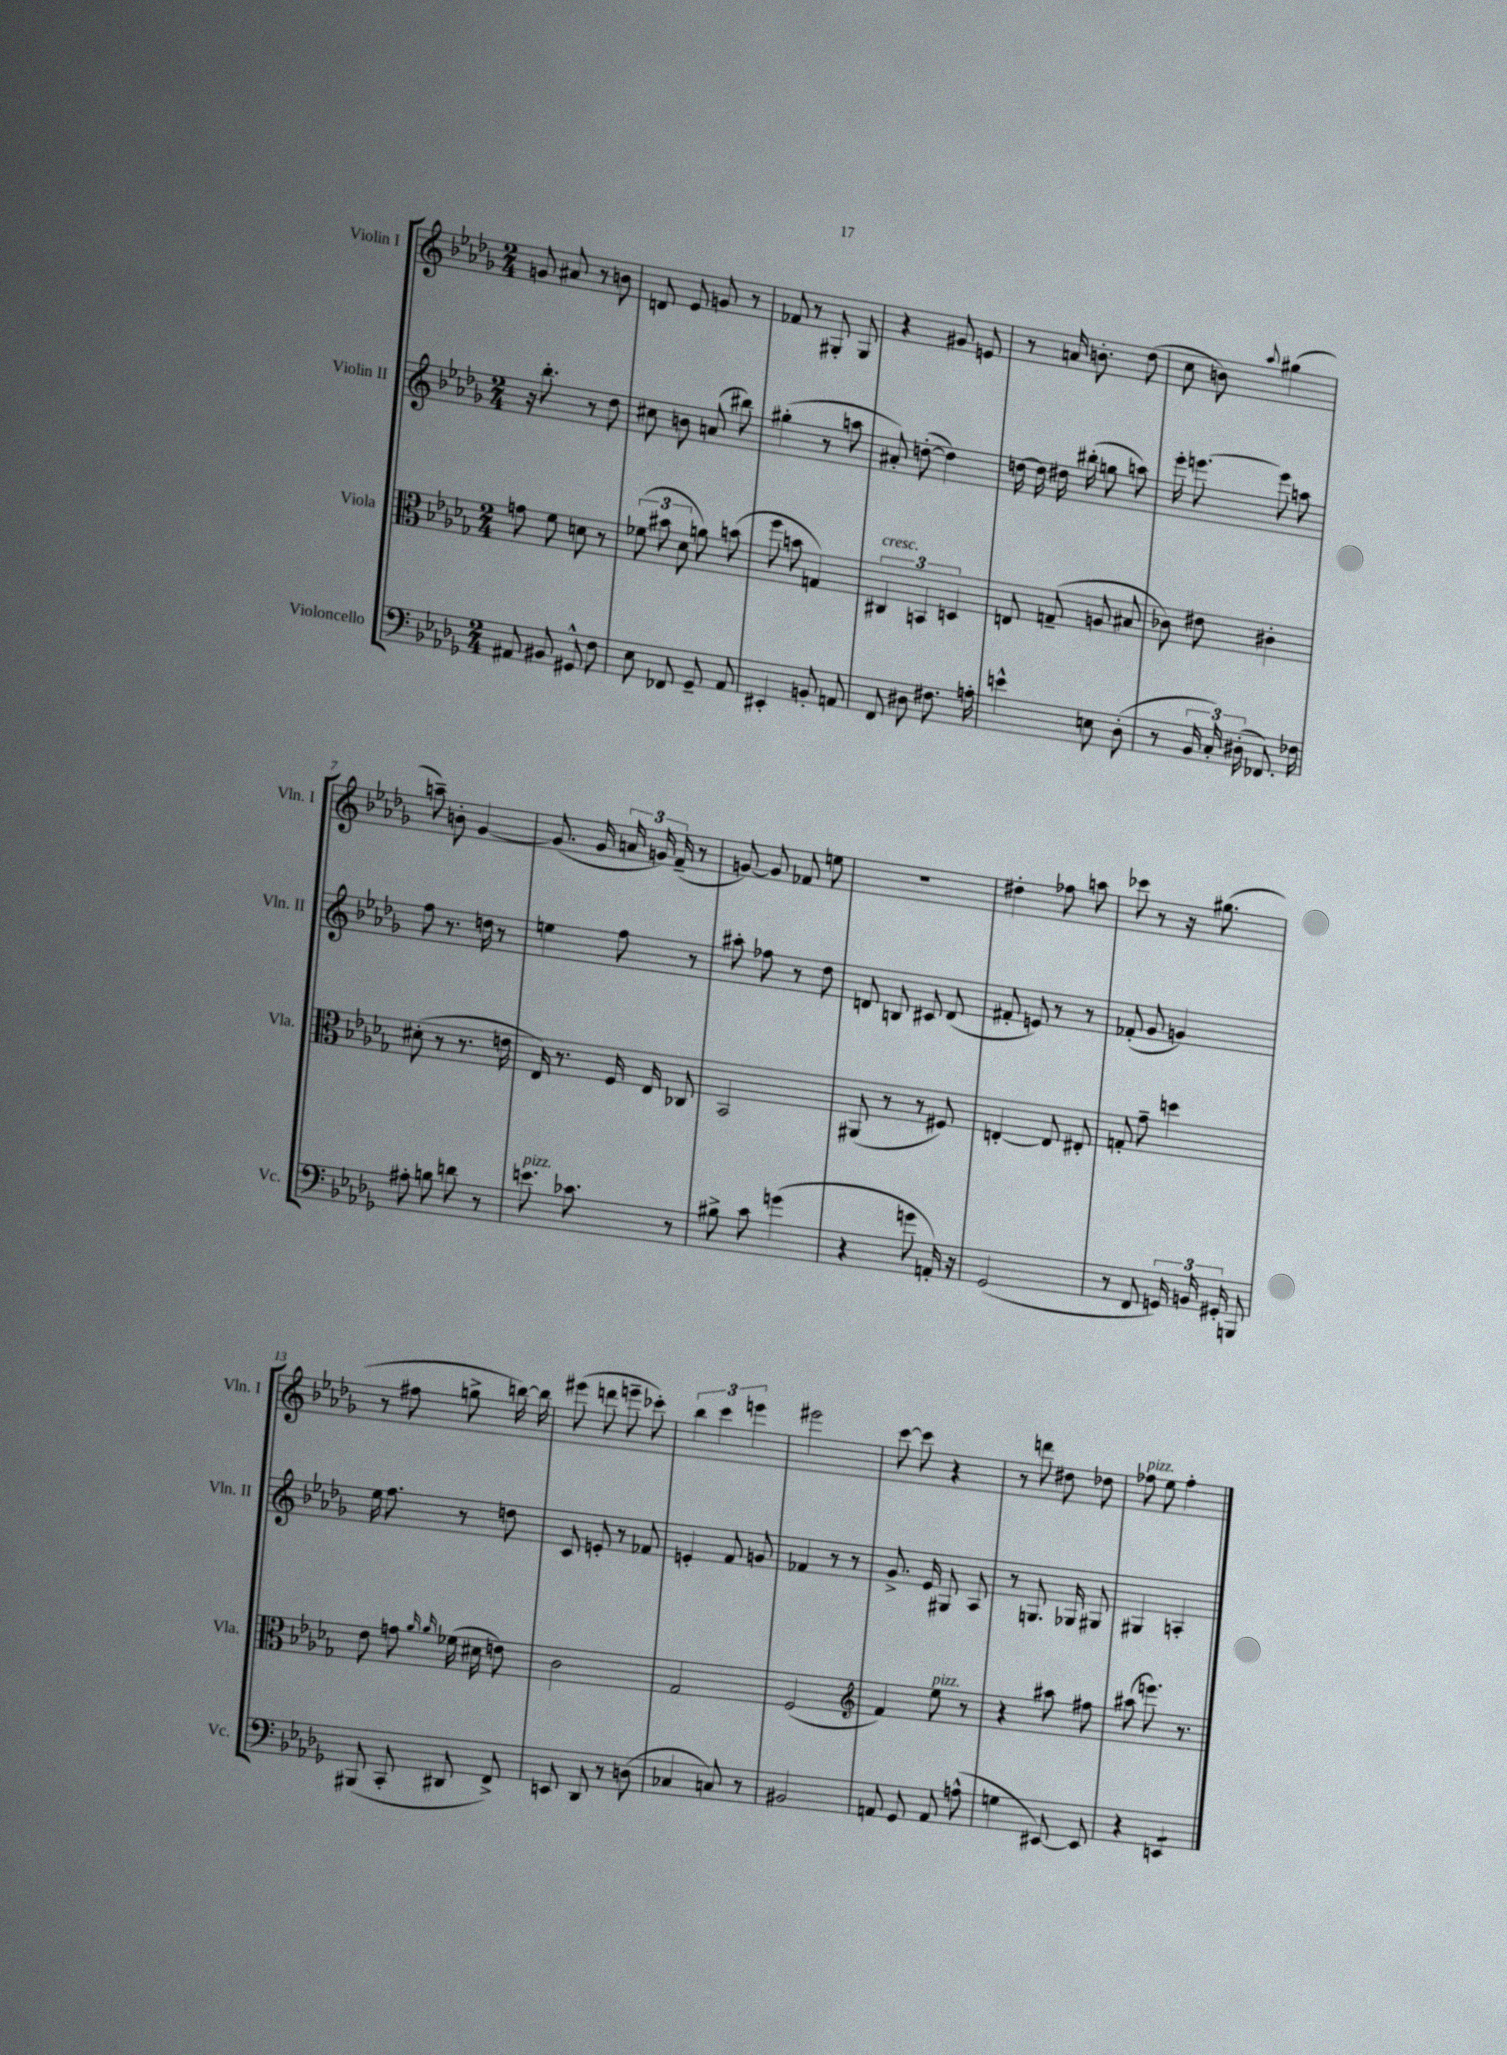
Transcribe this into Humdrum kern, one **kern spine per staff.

**kern	**kern	**kern	**kern
*part4	*part3	*part2	*part1
*staff4	*staff3	*staff2	*staff1
*I"Violoncello	*I"Viola	*I"Violin II	*I"Violin I
*I'Vc.	*I'Vla.	*I'Vln. II	*I'Vln. I
*clefF4	*clefC3	*clefG2	*clefG2
*k[b-e-a-d-g-]	*k[b-e-a-d-g-]	*k[b-e-a-d-g-]	*k[b-e-a-d-g-]
*M2/4	*M2/4	*M2/4	*M2/4
=1	=1	=1	=1
8AA#X/	8gn\	16r	8gn/
.	.	8.bb-'\	.
8BB#X/	8f\	.	8a#X/
8GG#X^^/	8dn\	8r	8r
8F\	8r	8dd-\	8bn\
=2	=2	=2	=2
8E-\	(12f-X\	8cc#X\	8dn/
.	12b#X\	.	.
8FF-X/	.	8bn\	8e-/
.	12d-\	.	.
8GG-~/	8an\)	(8an/	8gn/
8AA-/	(8bn\	8bb#X\)	8r
=3	=3	=3	=3
4EE#X'/	8ff\	(4gg#X'\	8f-X/
.	8bn\	.	8r
8BBn'/	4Gn/)	8r	8G#X'/
8AAn/	.	8aan\	8G#/
=4	=4	=4	=4
!	!LO:TX:a:i:t=cresc.	!	!
8FF/	6C#X/	8a#X'/)	4r
8D#X\	.	([8ddn'\	.
.	6BBn/	.	.
8.F#X\	.	4dd\])	8g#X/
.	6Dn/	.	.
.	.	.	8en/
16An'\	.	.	.
=5	=5	=5	=5
4en^^\	8En/	[16ddn\	8r
.	.	16dd\]	.
.	(8Gn~/	16dd#X\	16an/
.	.	(16bb#X'\	8.bn'\
8En\	8An/	8ggn\	.
(8D-'\	8B#X/	8aan\)	(8dd-\
=6	=6	=6	=6
8r	8c-X\)	16eee-'\	8cc\
.	.	[8.eeen\	.
24BB-/	8e#X\	.	8bn\)
24C'/)	.	.	.
(24D#X'\	.	.	.
.	.	.	8qqaa-/
8.FF-X/)	4c#X'\	8eee\]	(4gg#X\
.	.	8aan\	.
16F-X\	.	.	.
!!LO:LB:g=z
=7	=7	=7	=7
8A#X'\	(8d#X'\	8ff\	8aan~\)
8Bn\	8r	8.r	8bn'\
8dn\	8.r	.	[4g-/
.	.	16ddn\	.
8r	.	8r	.
.	16en\	.	.
=8	=8	=8	=8
!LO:TX:a:i:t=pizz.	!	!	!
8.en\	16E-/)	4een\	(8.g-/]
.	8.r	.	.
8.c-X\	.	.	16g-/
.	16F/	8ff\	24an/
.	.	.	24gn/)
.	16E-/	.	.
.	.	.	(24f~/
8r	8C-X/	8r	8r
=9	=9	=9	=9
8B#X^\	2BB-/	8aa#X'\	[8gn/)
8c\	.	8ff-X\	8g/]
(4gn\	.	8r	8f-X/
.	.	8dd-\	8een\
=10	=10	=10	=10
4r	(8AA#X/	8dn/	2r
.	8r	8Bn/	.
8gn\	8r	8c#X/	.
16AAn'/)	8F#X/)	(8d/	.
16r	.	.	.
=11	=11	=11	=11
(2GG-/	[4En'/	8f#X'/	4dd#X'\
.	.	8en/)	.
.	8E/]	8r	8ff-X\
.	8E#X'/	8r	8aan\
=12	=12	=12	=12
8r	8Gn'/	(8f-X'/	8ccc-X\
8FF/	8g-~\	8g-/	8r
24GGn/)	4ddn\	4gn/)	16r
24BBn/	.	.	.
.	.	.	(8.gg#X\
24GG#X'/	.	.	.
8BBBn/	.	.	.
!!LO:LB:g=z
=13	=13	=13	=13
(8BBB#X/	8e-\	16ee-\	8r
.	.	8.ff\	.
8CC'/	8gn\	.	8ff#X\
.	16qqa-/	.	.
.	16qqa-/	.	.
8DD#X/	(16f-X\	8r	8ggn^\
.	16d#X\	.	.
8FF^/)	8en\)	8ddn\	[16bbn\)
.	.	.	16bb\]
=14	=14	=14	=14
8EEn/	2c\	8c/	(8eee#X\
8DD-/	.	8en'/	8dddn\
8r	.	8r	8eeen~\
(8Dn\	.	8f-X/	8ccc-X'\)
=15	=15	=15	=15
4C-X/	2G-/	4en'/	6bb-\
.	.	.	6ccc\
8Cn/)	.	8f/	.
.	.	.	6eeen\
8r	.	8gn/	.
=16	=16	=16	=16
2BB#X/	(2F/	4f-X/	2eee#X\
.	.	8r	.
.	.	8r	.
=17	=17	=17	=17
*	*clefG2	*	*
8AAn/	4f/)	8.g-^/	[8ccc\
8GG-/	.	.	8ccc\]
.	.	16e-/	.
!	!LO:TX:a:i:t=pizz.	!	!
8AA/	8ee-\	8G#X/	4r
(8An^^\	8r	8A-/	.
=18	=18	=18	=18
4Gn\	4r	8r	8r
.	.	8.Gn/	8dddn\
[8EE#X/)	8aa#X\	.	8dd#X\
.	.	16G-X/	.
8EE#/]	8ff#X\	8G#X/	8dd-X\
=19	=19	=19	=19
!	!	!	!LO:TX:a:i:t=pizz.
4r	(8aa#X\	4G#X/	8ff-X\
.	8.eeen\)	.	8ee-\
*tremolo	*	*	*
8EEn/L	.	4An'/	4ff-'\
.	8.r	.	.
8EEn/J	.	.	.
*Xtremolo	*	*	*
==	==	==	==
*-	*-	*-	*-
